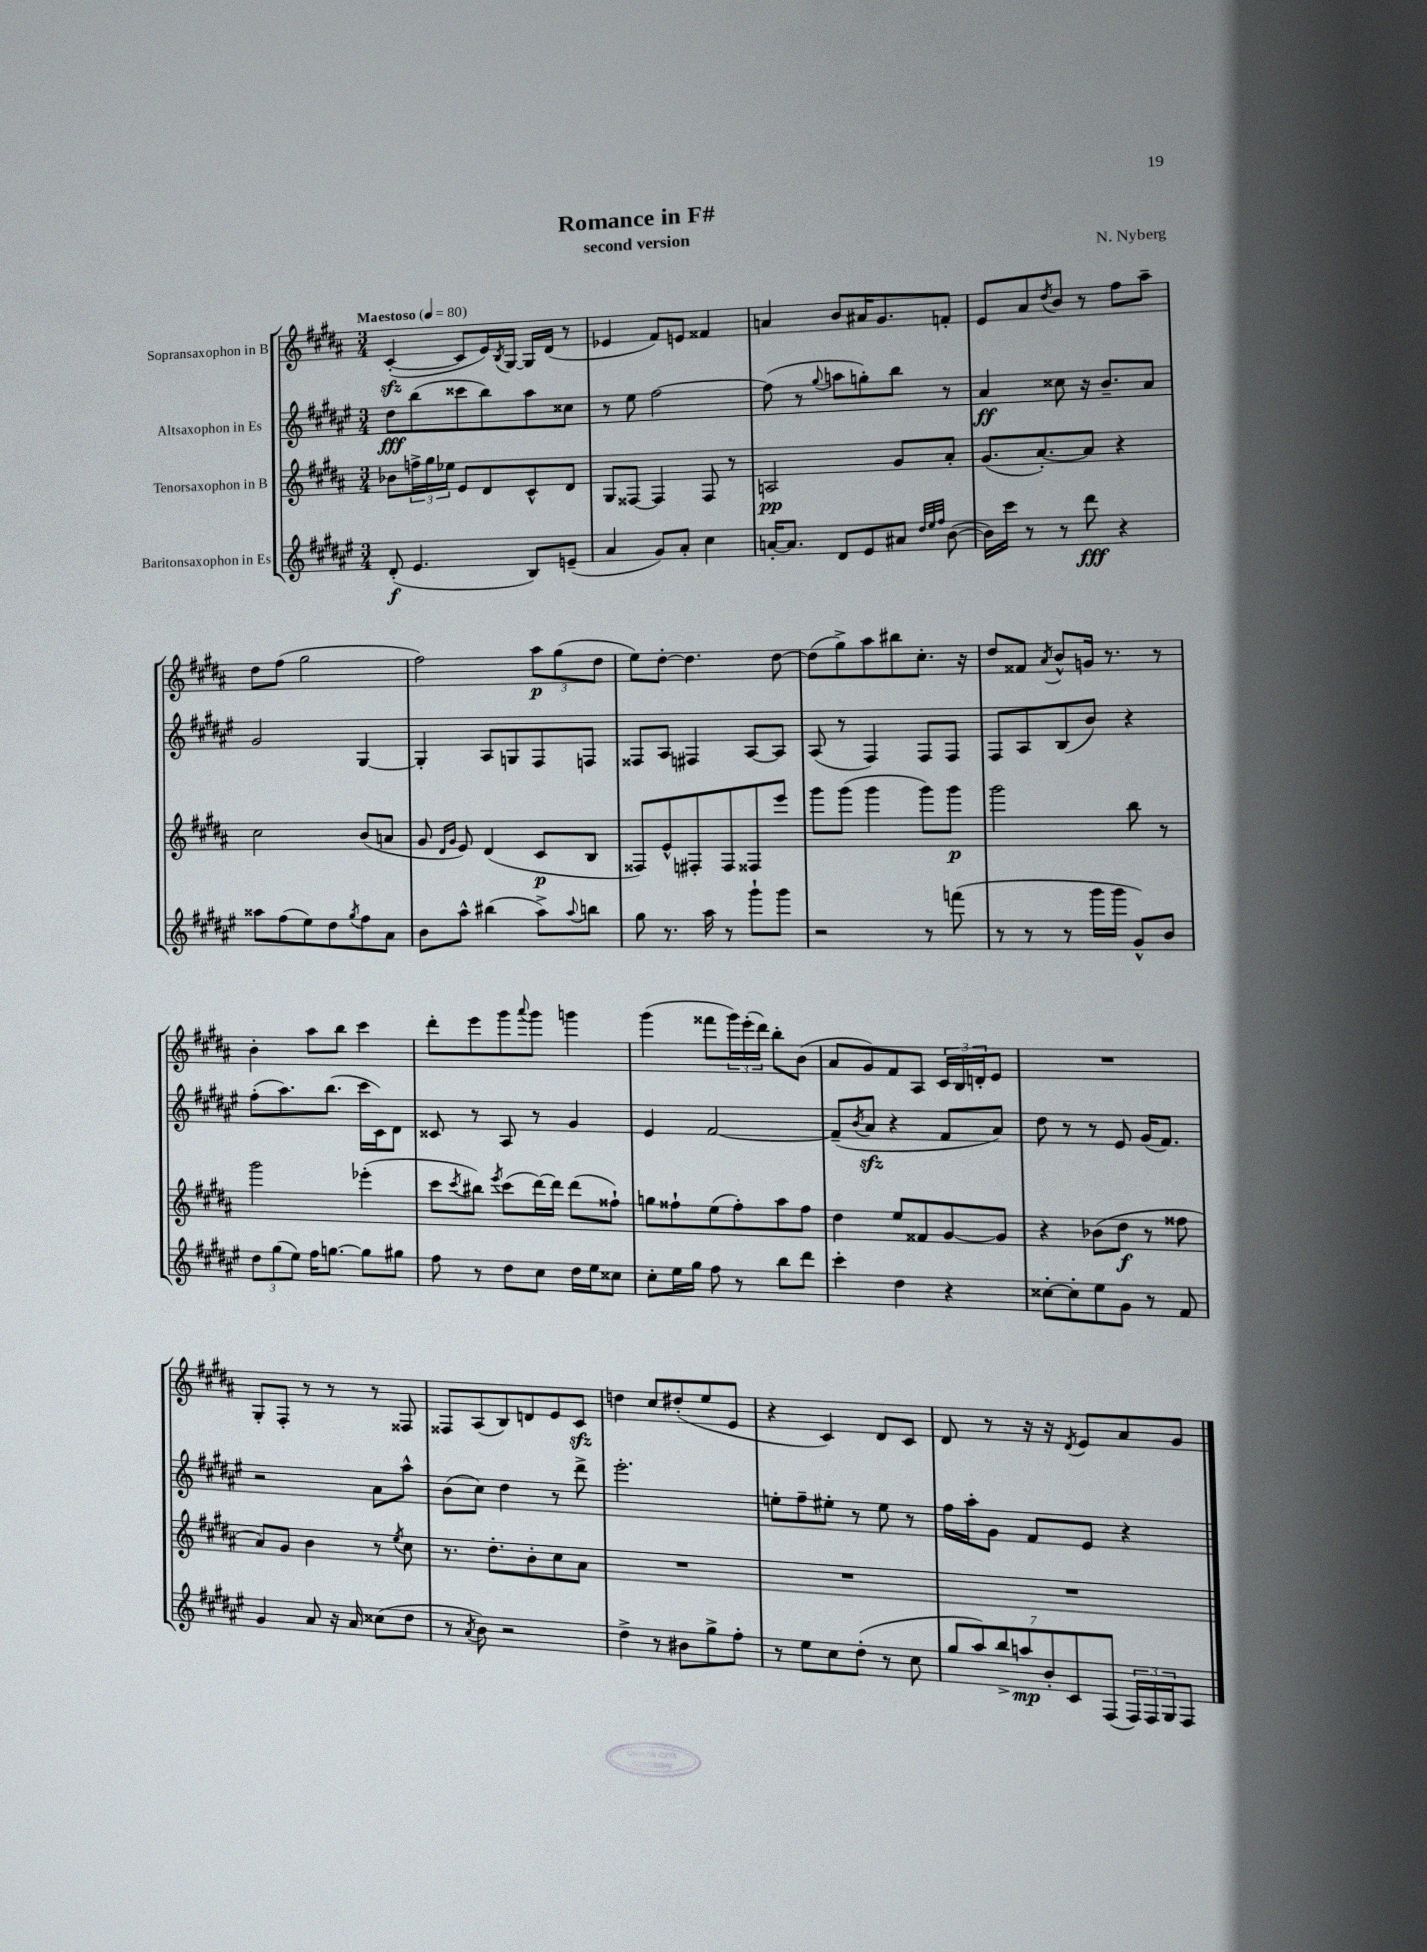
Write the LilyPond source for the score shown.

\header { title = "Romance in F#" composer = "N. Nyberg" subtitle = "second version" }
<<
\new StaffGroup <<
\new Staff = "s0" \with { instrumentName = "Sopransaxophon in B" } {
    \clef treble \key b \major \numericTimeSignature \time 3/4 \tempo "Maestoso" 4 = 80
    cis'4~-.\sfz( cis'8 e'16) \acciaccatura { b8 } gis16~ gis16 dis'16( r8 |
    ees'4 fis'8) e'8 fisis'4 |
    a'4 b'8 ais'16 gis'8. f'8-. |
    e'8 ais'8 \acciaccatura { dis''8 } b'8 r8 fis''8 ais''8-- |
    dis''8 fis''8( gis''2 |
    fis''2) \tuplet 3/2 { ais''8\p gis''8( dis''8 } |
    e''8) dis''8~-. dis''4. dis''8~ |
    dis''8( gis''8->) ais''8 bis''8 cis''8.-. r16 |
    dis''8 fisis'8 \acciaccatura { ais'8 } b'8-^ g'16 r8. r8 |
    b'4-. ais''8 b''8 cis'''4 |
    dis'''8-. e'''8 gis'''8 \appoggiatura { ais'''8 } gis'''8 g'''4 |
    gis'''4( fisis'''8 \tuplet 3/2 { gis'''16) e'''16-.( dis'''16) } b''8-. b'8( |
    ais'8 gis'8) fis'8 ais8 \tuplet 3/2 { cis'16 b16 d'16-. } e'8 |
    R2. |
    gis8-. fis8-. r8 r8 r8 fisis8 |
    fisis8 ais8( b8) d'8 e'8 cis'8\sfz |
    d''4 cis''8 dis''8-.( e''8 e'8 |
    r4 cis'4) dis'8 cis'8 |
    dis'8 r8 r16 r16 \acciaccatura { dis'8 } e'8 ais'8 gis'8 \bar "|." |
}
\new Staff = "s1" \with { instrumentName = "Altsaxophon in Es" } {
    \clef treble \key fis \major \numericTimeSignature \time 3/4
    dis''8\fff b''8( cisis'''8 b''8) ais''8 cisis''8 |
    r8 eis''8 fis''2~ |
    fis''8( r8 \appoggiatura { gis''8 } a''8 g''8-.) b''8 r8 |
    ais'4\ff cisis''8 r16 b'8.-- ais'8 |
    gis'2 gis4~ |
    gis4-. ais8 g8 fis8 f8 |
    fisis8 ais8 fis4 ais8~ ais8 |
    ais8( r8 fis4) fis8 fis8 |
    fis8 ais8 b8( b'8) r4 |
    fis''8-.( ais''8.) b''8.( cis'''16 cis'16) dis'8 |
    cisis'8 r8 ais8 r8 gis'4 |
    eis'4 fis'2~ |
    fis'8--( \acciaccatura { b'8 } ais'8\sfz r4 fis'8 ais'8) |
    dis''8 r8 r8 eis'8 gis'16( fis'8.) |
    r2 ais'8 ais''8-^ |
    b'8( cis''8) dis''4 r8 dis'''8-> |
    eis'''2.-. |
    e''8-. fis''8-- eis''8-. r8 eis''8 r8 |
    fis''16 ais''16-. gis'8 fis'8 eis'8 r4 \bar "|." |
}
\new Staff = "s2" \with { instrumentName = "Tenorsaxophon in B" } {
    \clef treble \key b \major \numericTimeSignature \time 3/4
    bes'8 \tuplet 3/2 { f''16-> gis''16 ees''16 } e'8 dis'8 cis'8-^ dis'8 |
    gis8 fisis8~ fisis4 fisis8 r8 |
    a2\pp gis'8 ais'8-. |
    gis'8.( ais'8.~-.) ais'8 r4 |
    cis''2 b'8( a'8 |
    gis'8 \grace { dis'16 gis'16 } e'8) dis'4( cis'8\p b8 |
    fisis8) e'8-^ fis8-. fis8 fisis8 e'''8 |
    gis'''8 gis'''8( gis'''4 gis'''8) gis'''8\p |
    gis'''2 b''8 r8 |
    gis'''2 ees'''4-.( |
    cis'''8 \acciaccatura { cis'''8 } bis''8) \acciaccatura { e'''8 } cis'''8( dis'''16~) dis'''16 dis'''8( fisis''8-!) |
    g''8 fisis''8-! e''8( fisis''8-.) ais''8 fisis''8 |
    dis''4 e''8 fisis'8 gis'8~ gis'8 |
    r4 bes'8( dis''8\f r8 fisis''8 |
    ais'8) gis'8 b'4 r8 \acciaccatura { e''8 } cis''8 |
    r8. dis''8.-. b'8-. cis''8 ais'8 |
    R2. |
    R2. |
    R2. \bar "|." |
}
\new Staff = "s3" \with { instrumentName = "Baritonsaxophon in Es" } {
    \clef treble \key fis \major \numericTimeSignature \time 3/4
    dis'8-.\f( eis'4. b8) e'8--( |
    ais'4 gis'8) ais'8-. cis''4 |
    a'16~-. a'8. dis'8 eis'8 ais'8 \grace { dis''32 eis''32 fis''32 } b'8~( |
    b'16) cis'''16 r8 r8 dis'''8\fff r4 |
    aisis''8 fis''8( eis''8) dis''8 \acciaccatura { gis''8 } fis''8 ais'8 |
    b'8 ais''8-^ bis''4( ais''8->) \appoggiatura { ais''8 } b''8 |
    gis''8 r8. ais''16 r8 gis'''8-! gis'''8 |
    r2 r8 f'''8( |
    r8 r8 r8 gis'''16 gis'''16 gis'8-^) b'8 |
    \tuplet 3/2 { dis''8 gis''8( eis''8) } fis''16 g''8.~ g''8 gis''8 |
    fis''8 r8 dis''8 cis''8 dis''16 eis''16 cisis''8 |
    cis''8-. eis''16 gis''16 fis''8 r8 b''8 dis'''8 |
    cis'''4-. dis''4 r4 |
    cisis''8~-. cisis''8-. eis''8 gis'8 r8 fis'8 |
    gis'4 ais'8 r16 ais'16 cisis''8( dis''8 |
    r8 \acciaccatura { ais'8 } b'8) r2 |
    dis''4-> r8 bis'8 gis''8-> fis''8-. |
    r8 eis''8 cis''8 dis''8-.( r8 cis''8 |
    \tuplet 7/4 { gis''8 ais''8) b''8-> a''8\mp b'8-. cis'8 fis8( } \tuplet 3/2 { fis16) fis16 gis16 } fis8 \bar "|." |
}
>>
>>
\layout { \context { \Score \remove "Bar_number_engraver" } }
